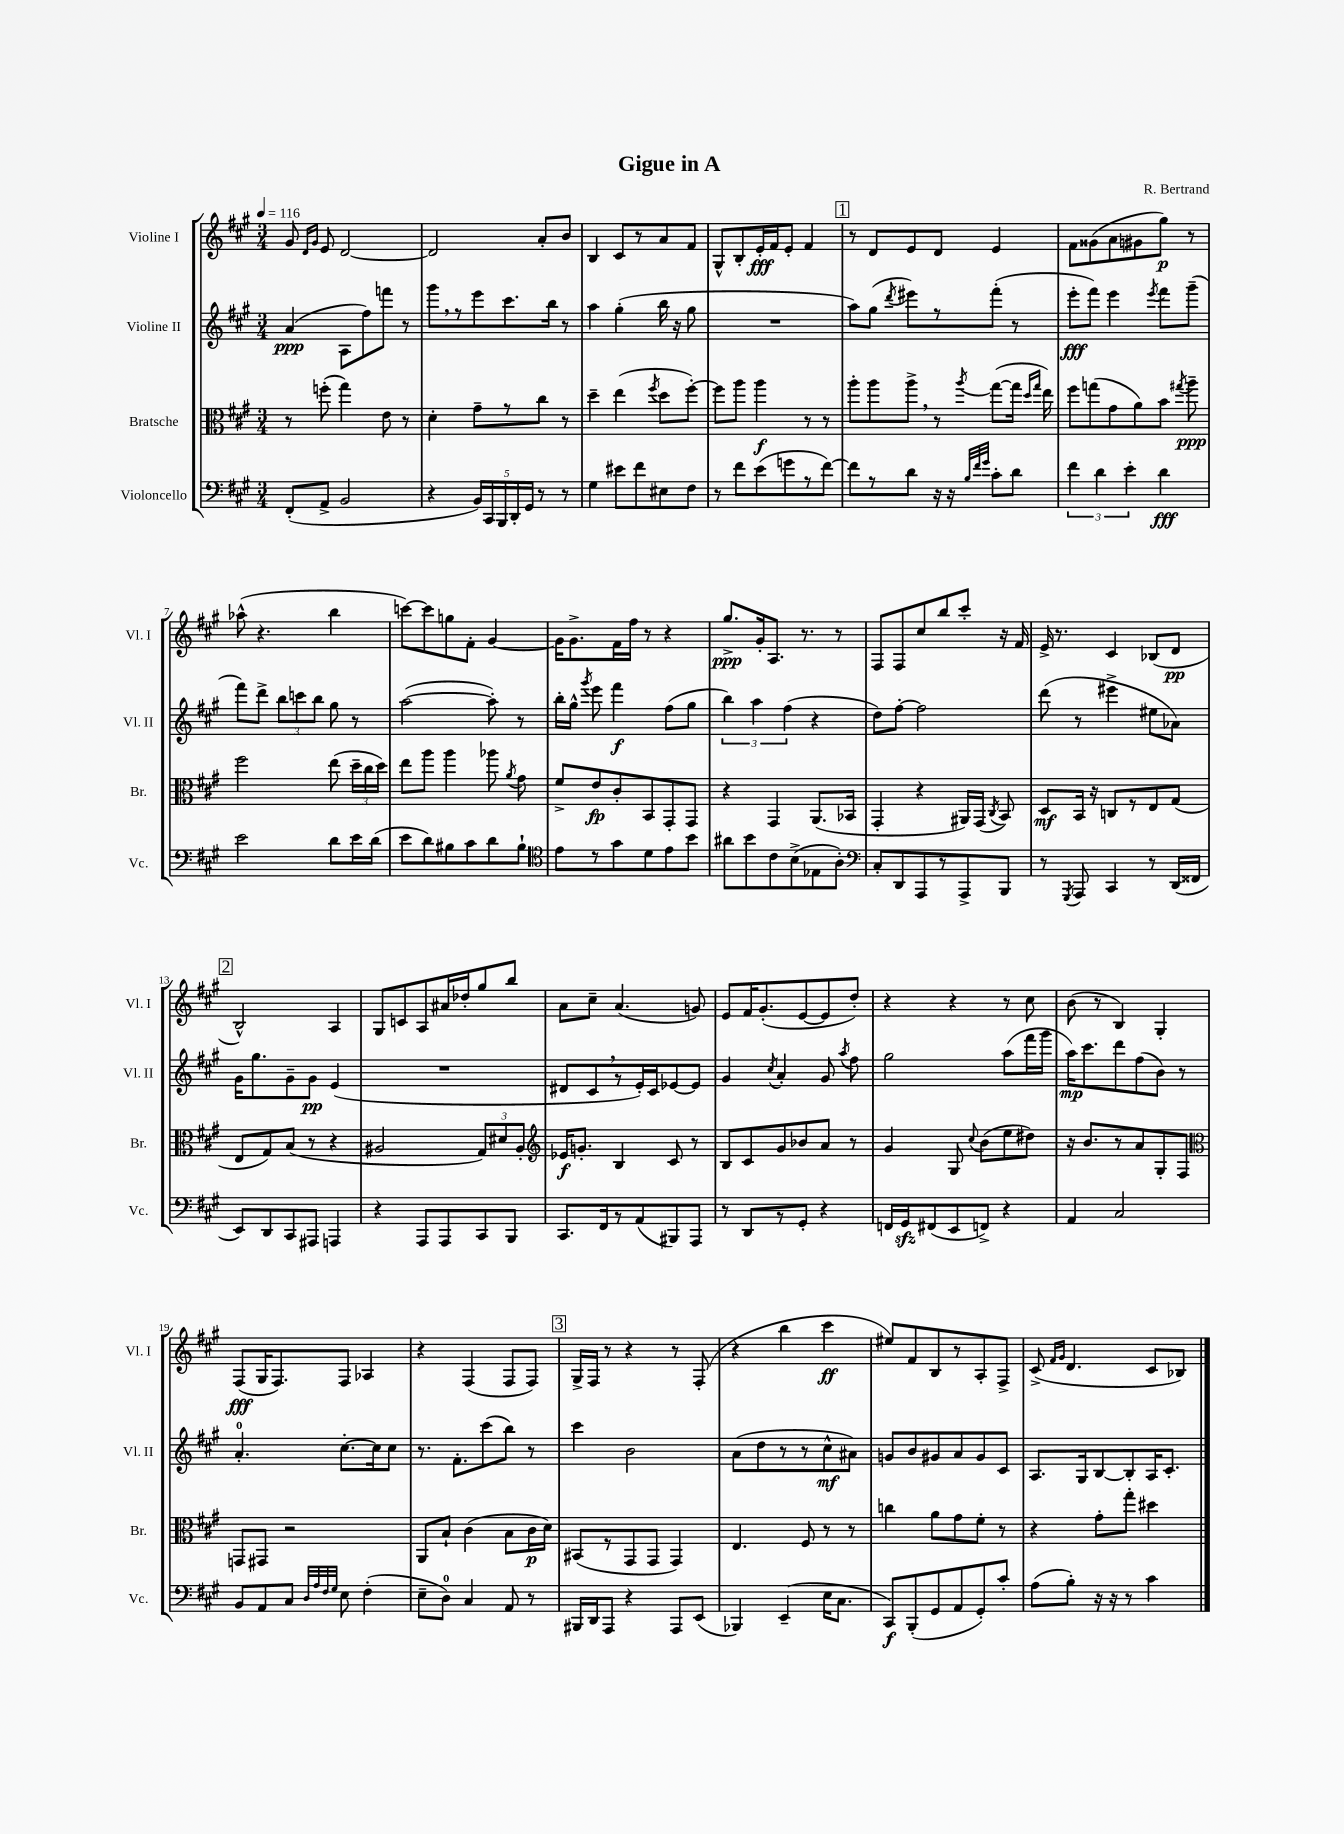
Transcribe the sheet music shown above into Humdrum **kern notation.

**kern	**kern	**kern	**kern
*staff4	*staff3	*staff2	*staff1
*clefF4	*clefC3	*clefG2	*clefG2
*k[f#c#g#]	*k[f#c#g#]	*k[f#c#g#]	*k[f#c#g#]
*M3/4	*M3/4	*M3/4	*M3/4
*MM116	*MM116	*MM116	*MM116
(8FF#'	8r	(4a	8g#
.	.	.	16qqd
.	.	.	16qqg#
8AA^	(8ff'	.	8e
2BB	4gg#)	8A	[2d
.	.	8ff#)	.
.	8e	8fff	.
.	8r	8r	.
=	=	=	=
4r	4d'	8ggg#	2d]
.	.	8r	.
20BB)	8g#~	8eee	.
20CC#	.	.	.
20BBB	.	.	.
.	8r	8.ccc#	.
20DD'	.	.	.
20GG#	.	.	.
8r	8cc#	.	8a'
.	.	16bb	.
8r	8r	8r	8b
=	=	=	=
4G#	4dd~	4aa	4B
8e#	(4ee	(4gg#'	8c#
8f#	.	.	8r
.	8qff#	.	.
8E#	8dd	16bb	8a
.	.	16r	.
8F#	[8ff#')	8gg#	8f#
=	=	=	=
8r	8ff#]	2.r	8G#^^
8f#	8aa	.	8B'
(8e	4aa	.	16e'
.	.	.	16f#
8g	.	.	8e'
8r	8r	.	4f#
[8f#)	8r	.	.
=	=	=	=
8f#]	8aa'	8aa)	8r
8r	8aa	(8gg#	8d
.	.	8qddd	.
8d	8aa^	8eee#)	8e
16r	8r	8r	8d
16r	.	.	.
32qqB	.	.	.
32qqf#	.	.	.
32qqg#	8qaa	.	.
8c#'	([8gg#	(8fff#'	4e
8d	16gg#]	8r	.
.	16qqdd	.	.
.	16qqgg#	.	.
.	16ee)	.	.
=	=	=	=
6f#	8ff#	8eee'	8f#
.	(8gg	8fff#)	(8g##
6d	.	.	.
.	8g#	4eee	8a
6e'	.	.	.
.	8a)	.	8g#
.	.	8qeee	.
4d	8b	8fff#	8gg#)
.	8qgg#	.	.
.	8aa~	(8ggg#~	8r
=	=	=	=
2e	2ff#	8fff#)	(8aa-^^
.	.	8ddd^	4.r
.	.	12bb	.
.	.	12ccc	.
.	.	12bb	.
8d	(8ee	8gg#	4bb
16e	24dd~	8r	.
.	24cc#	.	.
(16d	.	.	.
.	24dd)	.	.
=	=	=	=
8e	8ee	([2aa	[8ccc)
8d)	8aa	.	8ccc]
8B#	4aa	.	8gg
8c#	.	.	8f#'
8d	8aa-	8aa'])	[4g#
.	8qa	.	.
8B#`	8g#	8r	.
=	=	=	=
*clefC4	*	*	*
8e	8f#^	16bb'	16g#]
.	.	16gg#^^	8.g#^
.	.	8qggg#	.
8r	8e	8eee	.
8g#	8c#'	4fff#	16f#
.	.	.	16ff#
8d	8BB	.	8r
8e	8GG#'	(8ff#	4r
8b	8GG#	8gg#	.
=	=	=	=
8a#	4r	6bb)	8.gg#^
8b	.	.	.
.	.	6aa	.
.	.	.	16g#'
8c#	4GG#	.	8.A
.	.	(6ff#	.
(8B^	.	.	.
.	.	.	8.r
8E-	(8.AA	4r	.
8A')	.	.	8r
.	16BB-	.	.
=	=	=	=
*clefF4	*	*	*
8C#'	4GG#'	8dd)	8F#
8DD	.	[8ff#'	8F#
8AAA	4r	2ff#]	8cc#
8r	.	.	8bb
8AAA^	16AA#)	.	8ccc#'
.	(16GG#	.	.
.	8qC#	.	.
8BBB	8BB)	.	16r
.	.	.	16f#
=	=	=	=
8r	8D	(8ddd	16e^
.	.	.	8.r
8qGGG#	.	.	.
8AAA	16BB	8r	.
.	16r	.	.
4CC#	8C	4eee#^	4c#
.	8r	.	.
8r	8E	8ee#	(8B-
(16DD	(8G#	8a-)	8d
16FF##	.	.	.
=	=	=	=
8EE)	8E	16g#	2B^^)
.	.	8.gg#	.
8DD	8G#)	.	.
8CC#	(8B	8g#~	.
8AAA#	8r	8g#	.
4AAA	4r	(4e	4A
=	=	=	=
4r	2A#	2.r	8G#
.	.	.	8c
8AAA	.	.	8A
8AAA	.	.	16a#
.	.	.	16dd-'
8CC#	12G#)	.	8gg#
.	12d#	.	.
8BBB	.	.	8bb
.	12A#'	.	.
=	=	=	=
*	*clefG2	*	*
8.CC#	16e-	8d#	8a
.	8.g'	.	.
.	.	8c#	8cc#~
16FF#	.	.	.
8r	4B	8r	(4.a
(8AA	.	16e')	.
.	.	16c#	.
8BBB#)	8c#	[8e-	.
8AAA	8r	8e-]	8g)
=	=	=	=
8r	8B	4g#	8e
8DD	8c#	.	16f#
.	.	.	(8.g#'
.	.	8qcc#	.
8r	8g#	4a'	.
8GG#'	8b-	.	[8e
4r	8a	8g#	8e]
.	.	8qaa	.
.	8r	8ff#	8dd')
=	=	=	=
16FF	4g#	2gg#	4r
16GG#	.	.	.
(8FF#	.	.	.
8EE	8G#	.	4r
.	8qqcc#	.	.
8FF^)	(8b	.	.
4r	8ee	(8aa	8r
.	8dd#)	16fff#	8cc#
.	.	16ggg#	.
=	=	=	=
4AA	16r	16aa)	(8b
.	8.b	8.ccc#	.
.	.	.	8r
2C#	8r	8ddd	4B)
.	8a	(8ff#	.
.	8G#'	8b)	4G#'
.	8F#	8r	.
=	=	=	=
*	*clefC3	*	*
8BB	8GG	4.a'	(8F#
8AA	8GG#	.	16G#
.	.	.	8.F#)
8C#	2r	.	.
32qqD	.	.	.
32qqA	.	.	.
32qqF#	.	.	.
32qqG#	.	.	.
8E	.	[8.cc#'	8F#
(4F#'	.	.	4A-
.	.	16cc#]	.
.	.	8cc#	.
=	=	=	=
8E~	8AA	8.r	4r
8D)	8B`	.	.
.	.	8.f#'	.
4C#	(4c#	.	(4F#
.	.	(8ccc#	.
8AA	8B	8bb)	8F#
8r	16c#	8r	8F#)
.	16d)	.	.
=	=	=	=
16BBB#	(8BB#	4ccc#	16G#^
16DD	.	.	16F#
8AAA	8r	.	8r
4r	8GG#	2b	4r
.	8GG#	.	.
8AAA	4GG#)	.	8r
(8EE	.	.	(8F#'
=	=	=	=
4BBB-)	4.E	(8a	4r
.	.	8dd	.
(4EE~	.	8r	4bb
.	8F#	8r	.
16E	8r	8cc#^^	4ccc#
8.C#	.	.	.
.	8r	8a#)	.
=	=	=	=
8CC#)	4cc	8g	8ee#)
(8BBB'	.	8b	8f#
8GG#	8a	8g#	8B
8AA	8g#	8a	8r
8GG#')	8f#'	8g#	8A'
8c#'	8r	8c#	8F#^
=	=	=	=
(8A	4r	8.A	(8c#^
.	.	.	16qqf#
.	.	.	16qqg#
8B')	.	.	4.d
.	.	16G#	.
16r	8g#'	[8B	.
16r	.	.	.
8r	8gg#'	8B']	.
4c#	4dd#	16A	8c#
.	.	8.c#'	.
.	.	.	8B-)
==	==	==	==
*-	*-	*-	*-
